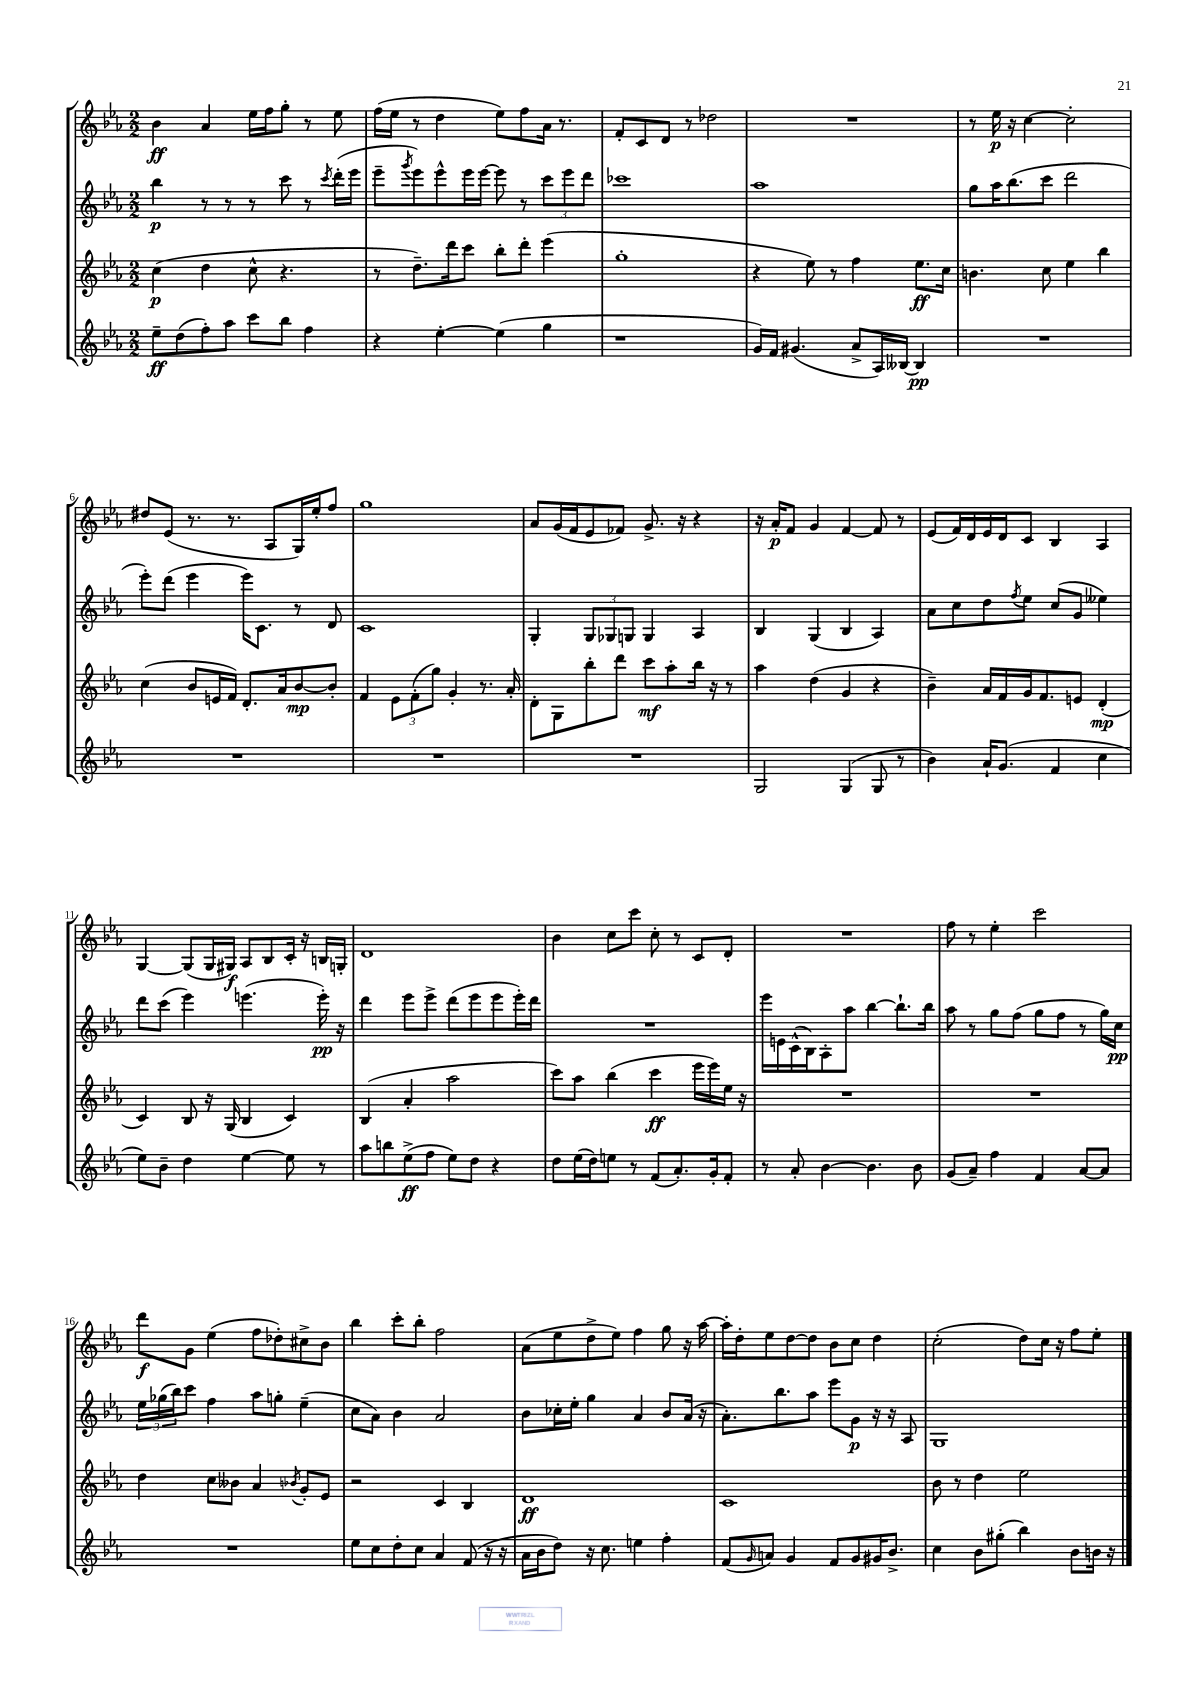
<<
\new StaffGroup <<
\new Staff = "s0" {
    \clef treble \key ees \major \numericTimeSignature \time 2/2
    bes'4\ff aes'4 ees''16 f''16 g''8-. r8 ees''8 |
    f''16( ees''16 r8 d''4 ees''8) f''8 aes'16 r8. |
    f'8-. c'8 d'8 r8 des''2 |
    R1 |
    r8 ees''16\p r16 c''4~ c''2-. |
    dis''8 ees'8( r8. r8. aes8 g16) ees''16-. f''8 |
    g''1 |
    aes'8 g'16( f'16 ees'8 fes'8) g'8.-> r16 r4 |
    r16 aes'16-.\p f'8 g'4 f'4~ f'8 r8 |
    ees'8( f'16) d'16 ees'16 d'16 c'8 bes4 aes4 |
    g4~ g8( g16 gis16\f) aes8 bes8 c'16-. r16 b16 g16-. |
    d'1 |
    bes'4 c''8 c'''8 c''8-. r8 c'8 d'8-. |
    R1 |
    f''8 r8 ees''4-. c'''2 |
    d'''8\f g'8 ees''4( f''8 des''8-.) cis''8-> bes'8 |
    bes''4 c'''8-. bes''8-. f''2 |
    aes'8( ees''8 d''8-> ees''8) f''4 g''8 r16 aes''16~ |
    aes''16-. d''16-. ees''8 d''8~ d''8 bes'8 c''8 d''4 |
    c''2-.( d''8) c''16 r16 f''8 ees''8-. \bar "|." |
}
\new Staff = "s1" {
    \clef treble \key ees \major \numericTimeSignature \time 2/2
    bes''4\p r8 r8 r8 c'''8 r8 \acciaccatura { c'''8 } d'''16-.( ees'''16 |
    ees'''8-- \acciaccatura { g'''8 } ees'''8) ees'''8-^ ees'''16 ees'''16~ ees'''8 r8 \tuplet 3/2 { c'''8 ees'''8 d'''8 } |
    ces'''1 |
    aes''1 |
    g''8 aes''16 bes''8.( c'''8 d'''2 |
    ees'''8-.) d'''8( ees'''4 ees'''16) c'8. r8 d'8 |
    c'1 |
    g4-. \tuplet 3/2 { g8 ges8 g8 } g4 aes4 |
    bes4 g4( bes4 aes4) |
    aes'8 c''8 d''8 \acciaccatura { f''8 } ees''8 c''8( g'8 eeses''4) |
    d'''8 c'''8( ees'''4) e'''4.( e'''16-.\pp) r16 |
    d'''4 ees'''8 ees'''8-> d'''8( ees'''8 ees'''8 ees'''16-.) d'''16 |
    R1 |
    ees'''16 e'16 c'16-^( bes16) aes8-. aes''8 bes''4~ bes''8.-! bes''16 |
    aes''8 r8 g''8 f''8( g''8 f''8 r8 g''16) c''16\pp |
    \tuplet 3/2 { ees''16 ges''16( bes''16) } c'''8 f''4 aes''8 g''8-. ees''4--( |
    c''8 aes'8) bes'4 aes'2 |
    bes'8 ces''16-. ees''16-. g''4 aes'4 bes'8 aes'16( r16 |
    aes'8.-.) bes''8. aes''8 ees'''8 g'8\p r16 r16 aes8 |
    g1 \bar "|." |
}
\new Staff = "s2" {
    \clef treble \key ees \major \numericTimeSignature \time 2/2
    c''4\p( d''4 c''8-^ r4. |
    r8 d''8.--) d'''16 c'''8 bes''8-. d'''8-. ees'''4( |
    g''1-. |
    r4 ees''8) r8 f''4 ees''8.\ff c''16 |
    b'4. c''8 ees''4 bes''4 |
    c''4( bes'8 e'16 f'16) d'8.-. aes'16 bes'8~\mp bes'8-. |
    f'4 \tuplet 3/2 { ees'8 f'8-.( g''8) } g'4-. r8. aes'16-. |
    d'8-. g8 bes''8-. d'''8 c'''8\mf aes''8-. bes''16 r16 r8 |
    aes''4 d''4( g'4 r4 |
    bes'4--) aes'16 f'16 g'16 f'8. e'8 d'4-.\mp( |
    c'4) bes8 r16 g16( bes4 c'4) |
    bes4( aes'4-. aes''2 |
    c'''8) aes''8 bes''4( c'''4\ff ees'''16 ees'''16) ees''16 r16 |
    R1 |
    R1 |
    d''4 c''8 beses'8 aes'4 \acciaccatura { bes'8 } g'8-. ees'8 |
    r2 c'4 bes4 |
    d'1\ff |
    c'1 |
    bes'8 r8 d''4 ees''2 \bar "|." |
}
\new Staff = "s3" {
    \clef treble \key ees \major \numericTimeSignature \time 2/2
    ees''8--\ff d''8( f''8-.) aes''8 c'''8 bes''8 f''4 |
    r4 ees''4~-. ees''4( g''4 |
    r1 |
    g'16) f'16 gis'4.( aes'8-> aes16) beses16~ beses4\pp |
    R1 |
    R1 |
    R1 |
    R1 |
    g2 g4( g8 r8 |
    bes'4) aes'16-! g'8.( f'4 c''4 |
    ees''8) bes'8-- d''4 ees''4~ ees''8 r8 |
    aes''8 b''8 ees''8->\ff( f''8 ees''8) d''8 r4 |
    d''8 ees''16( d''16) e''8 r8 f'8( aes'8.-.) g'16-. f'8-. |
    r8 aes'8-. bes'4~ bes'4. bes'8 |
    g'8( aes'8--) f''4 f'4 aes'8~ aes'8 |
    R1 |
    ees''8 c''8 d''8-. c''8 aes'4 f'8( r16 r16 |
    aes'16 bes'16 d''8) r16 c''8. e''4 f''4-. |
    f'8( \grace { g'16 } a'8) g'4 f'8 g'8 gis'16 bes'8.-> |
    c''4 bes'8 gis''8-.( bes''4) bes'8 b'16 r16 \bar "|." |
}
>>
>>
